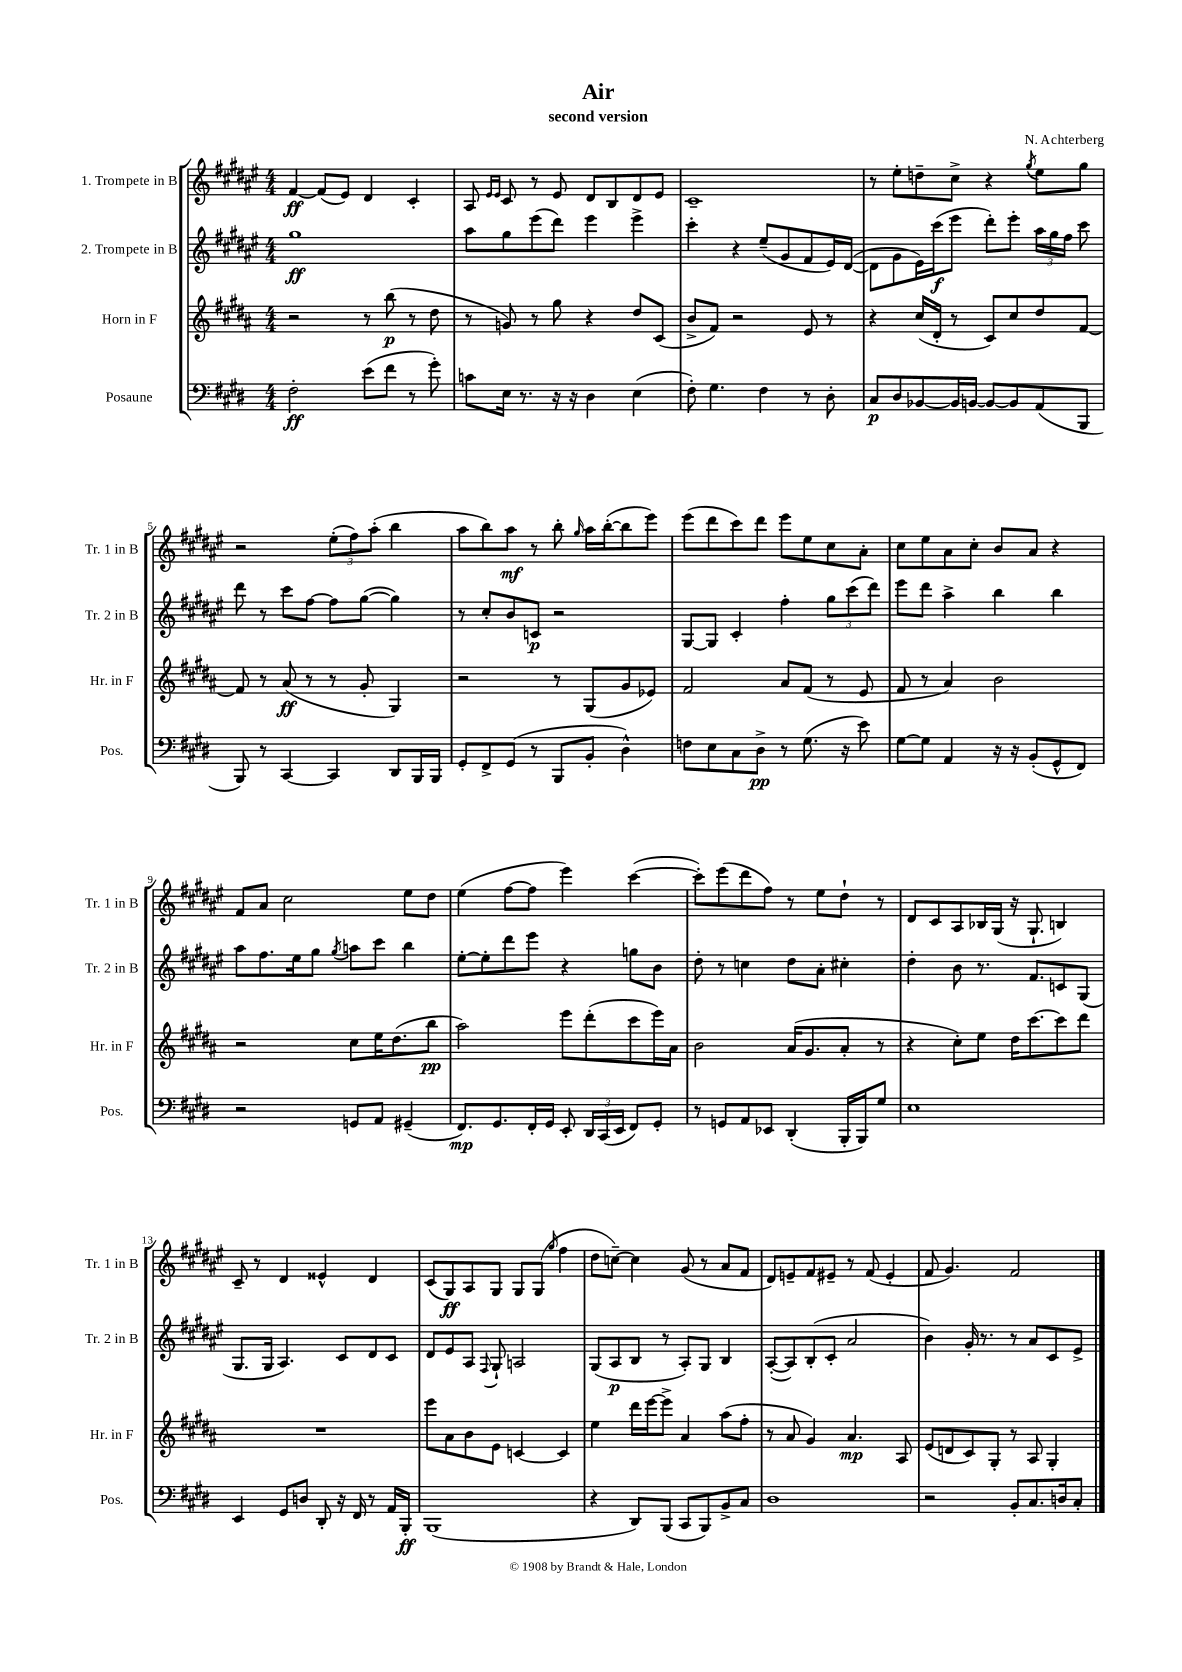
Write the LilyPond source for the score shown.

\header { title = "Air" composer = "N. Achterberg" subtitle = "second version" }
<<
\new StaffGroup <<
\new Staff = "s0" \with { instrumentName = "1. Trompete in B" shortInstrumentName = "Tr. 1 in B" } {
    \clef treble \key fis \major \numericTimeSignature \time 4/4
    \autoBeamOff fis'4~\ff fis'8[( eis'8]) dis'4 cis'4-. |
    ais8 \grace { eis'16[ eis'16] } cis'8 r8 eis'8 dis'8[ b8 dis'8 eis'8] |
    cis'1-- |
    r8 eis''8[-. d''8-- cis''8]-> r4 \acciaccatura { gis''8 } eis''8[ gis''8] |
    r2 \tuplet 3/2 { eis''8[-.( fis''8) ais''8]-.( } b''4 |
    ais''8[ b''8) ais''8]\mf r8 b''8-. \grace { gis''16 } ais''16[ b''16~-.( b''8 eis'''8]) |
    eis'''8[( dis'''8 cis'''8) dis'''8] eis'''8[ eis''8 cis''8 ais'8]-. |
    cis''8[ eis''8 ais'8 cis''8]-. b'8[ ais'8] r4 |
    fis'8[ ais'8] cis''2 eis''8[ dis''8] |
    eis''4( fis''8[~ fis''8] eis'''4) cis'''4~( |
    cis'''8[-.) eis'''8( dis'''8 fis''8]) r8 eis''8[ dis''8]-! r8 |
    dis'8[ cis'8 ais8 bes16 gis16]( r16 gis8.-! b4) |
    cis'8-- r8 dis'4 eisis'4-^ dis'4 |
    cis'8[( gis8\ff) ais8 gis8] gis8[ gis8]( \grace { gis''16 } fis''4 |
    dis''8[ c''8]~--) c''4 gis'8( r8 ais'8[ fis'8] |
    dis'8[) e'8-- fis'8 eis'8]-- r8 fis'8( eis'4-. |
    fis'8 gis'4.) fis'2 \bar "|." |
}
\new Staff = "s1" \with { instrumentName = "2. Trompete in B" shortInstrumentName = "Tr. 2 in B" } {
    \clef treble \key fis \major \numericTimeSignature \time 4/4
    \autoBeamOff gis''1\ff |
    ais''8[ gis''8 eis'''8( dis'''8]) eis'''4 eis'''4-> |
    cis'''4-. r4 eis''8[--( gis'8 fis'8 eis'16) dis'16]~( |
    dis'8[ gis'8 eis'16) cis'''16\f( eis'''8] dis'''8[-.) eis'''8]-. \tuplet 3/2 { ais''16[ gis''16 fis''16] } cis'''8 |
    dis'''8 r8 cis'''8[ fis''8]~ fis''8[ gis''8]~( gis''4) |
    r8 cis''8[-. b'8 c'8]\p r2 |
    gis8[~ gis8] cis'4-. fis''4-. \tuplet 3/2 { gis''8[ cis'''8( dis'''8]) } |
    eis'''8[ dis'''8] ais''4-> b''4 b''4 |
    ais''8[ fis''8. eis''16 gis''8] \acciaccatura { gis''8 } a''8[ cis'''8] b''4 |
    eis''8[~-. eis''8-. dis'''8 eis'''8] r4 g''8[ b'8] |
    dis''8-. r8 c''4 dis''8[ ais'8]-. cis''4-. |
    dis''4-. b'8 r8. fis'8.[ c'8 gis8]( |
    gis8.[ gis16] ais4.) cis'8[ dis'8 cis'8] |
    dis'8[ eis'8 ais8] \appoggiatura { fis8 } gis8-! a2 |
    gis8[( ais8\p b8] r8 ais8[-.) gis8] b4 |
    ais8[~-.( ais8) b8-.( cis'8]-. ais'2 |
    b'4) gis'16-. r8. r8 ais'8[ cis'8 eis'8]-> \bar "|." |
}
\new Staff = "s2" \with { instrumentName = "Horn in F" shortInstrumentName = "Hr. in F" } {
    \clef treble \key b \major \numericTimeSignature \time 4/4
    \autoBeamOff r2 r8 b''8\p( r8 dis''8 |
    r8 g'8) r8 gis''8 r4 dis''8[ cis'8]( |
    b'8[-> fis'8]) r2 e'8 r8 |
    r4 cis''16[( dis'16]-. r8 cis'8[) cis''8 dis''8 fis'8]~ |
    fis'8 r8 ais'8\ff( r8 r8 gis'8-. gis4) |
    r2 r8 gis8[( gis'8 ees'8]) |
    fis'2 ais'8[ fis'8]( r8 e'8 |
    fis'8 r8 ais'4) b'2 |
    r2 cis''8[ e''16 dis''8.( b''8]\pp |
    ais''2) e'''8[ dis'''8-.( cis'''8 e'''16) ais'16] |
    b'2 ais'16[( gis'8. ais'8]-. r8 |
    r4 cis''8[-.) e''8] dis''16[ cis'''8.~ cis'''8 dis'''8] |
    R1 |
    e'''8[ ais'8 b'8 e'8] c'4~ c'4 |
    e''4 dis'''16[ e'''16~ e'''8]-> ais'4 ais''8[( fis''8]-. |
    r8 ais'8 gis'4) ais'4.\mp ais8 |
    e'8[( d'8 cis'8) gis8]-. r8 ais8 gis4-. \bar "|." |
}
\new Staff = "s3" \with { instrumentName = "Posaune" shortInstrumentName = "Pos." } {
    \clef bass \key e \major \numericTimeSignature \time 4/4
    \autoBeamOff fis2-.\ff e'8[( fis'8] r8 gis'8-.) |
    c'8[ e16] r8. r16 r16 dis4 e4( |
    fis8-.) gis4. fis4 r8 dis8-. |
    cis8[\p dis8 bes,8~ bes,16 b,16]~ b,8[~ b,8 a,8( b,,8] |
    b,,8) r8 cis,4~ cis,4 dis,8[ b,,16 b,,16] |
    gis,8[-. fis,8-> gis,8]( r8 b,,8[ b,8]-. dis4-^) |
    f8[ e8 cis8 dis8]->\pp r8 gis8.( r16 e'8) |
    gis8[~ gis8] a,4 r16 r16 b,8[-.( gis,8-^ fis,8]) |
    r2 g,8[ a,8] gis,4--( |
    fis,8.[\mp) gis,8. fis,16-. gis,16] e,8-. \tuplet 3/2 { dis,16[ cis,16( e,16] } fis,8[) gis,8]-. |
    r8 g,8[ a,8 ees,8] dis,4-.( b,,16[-. b,,16) gis8] |
    e1 |
    e,4 gis,8[ d8] dis,8-. r16 fis,16 r8 a,16[ b,,16]-.\ff |
    b,,1( |
    r4 dis,8[) b,,8]( cis,8[ b,,8) b,8-> cis8] |
    dis1 |
    r2 b,8[-. cis8. d16 cis8]-. \bar "|." |
}
>>
>>
